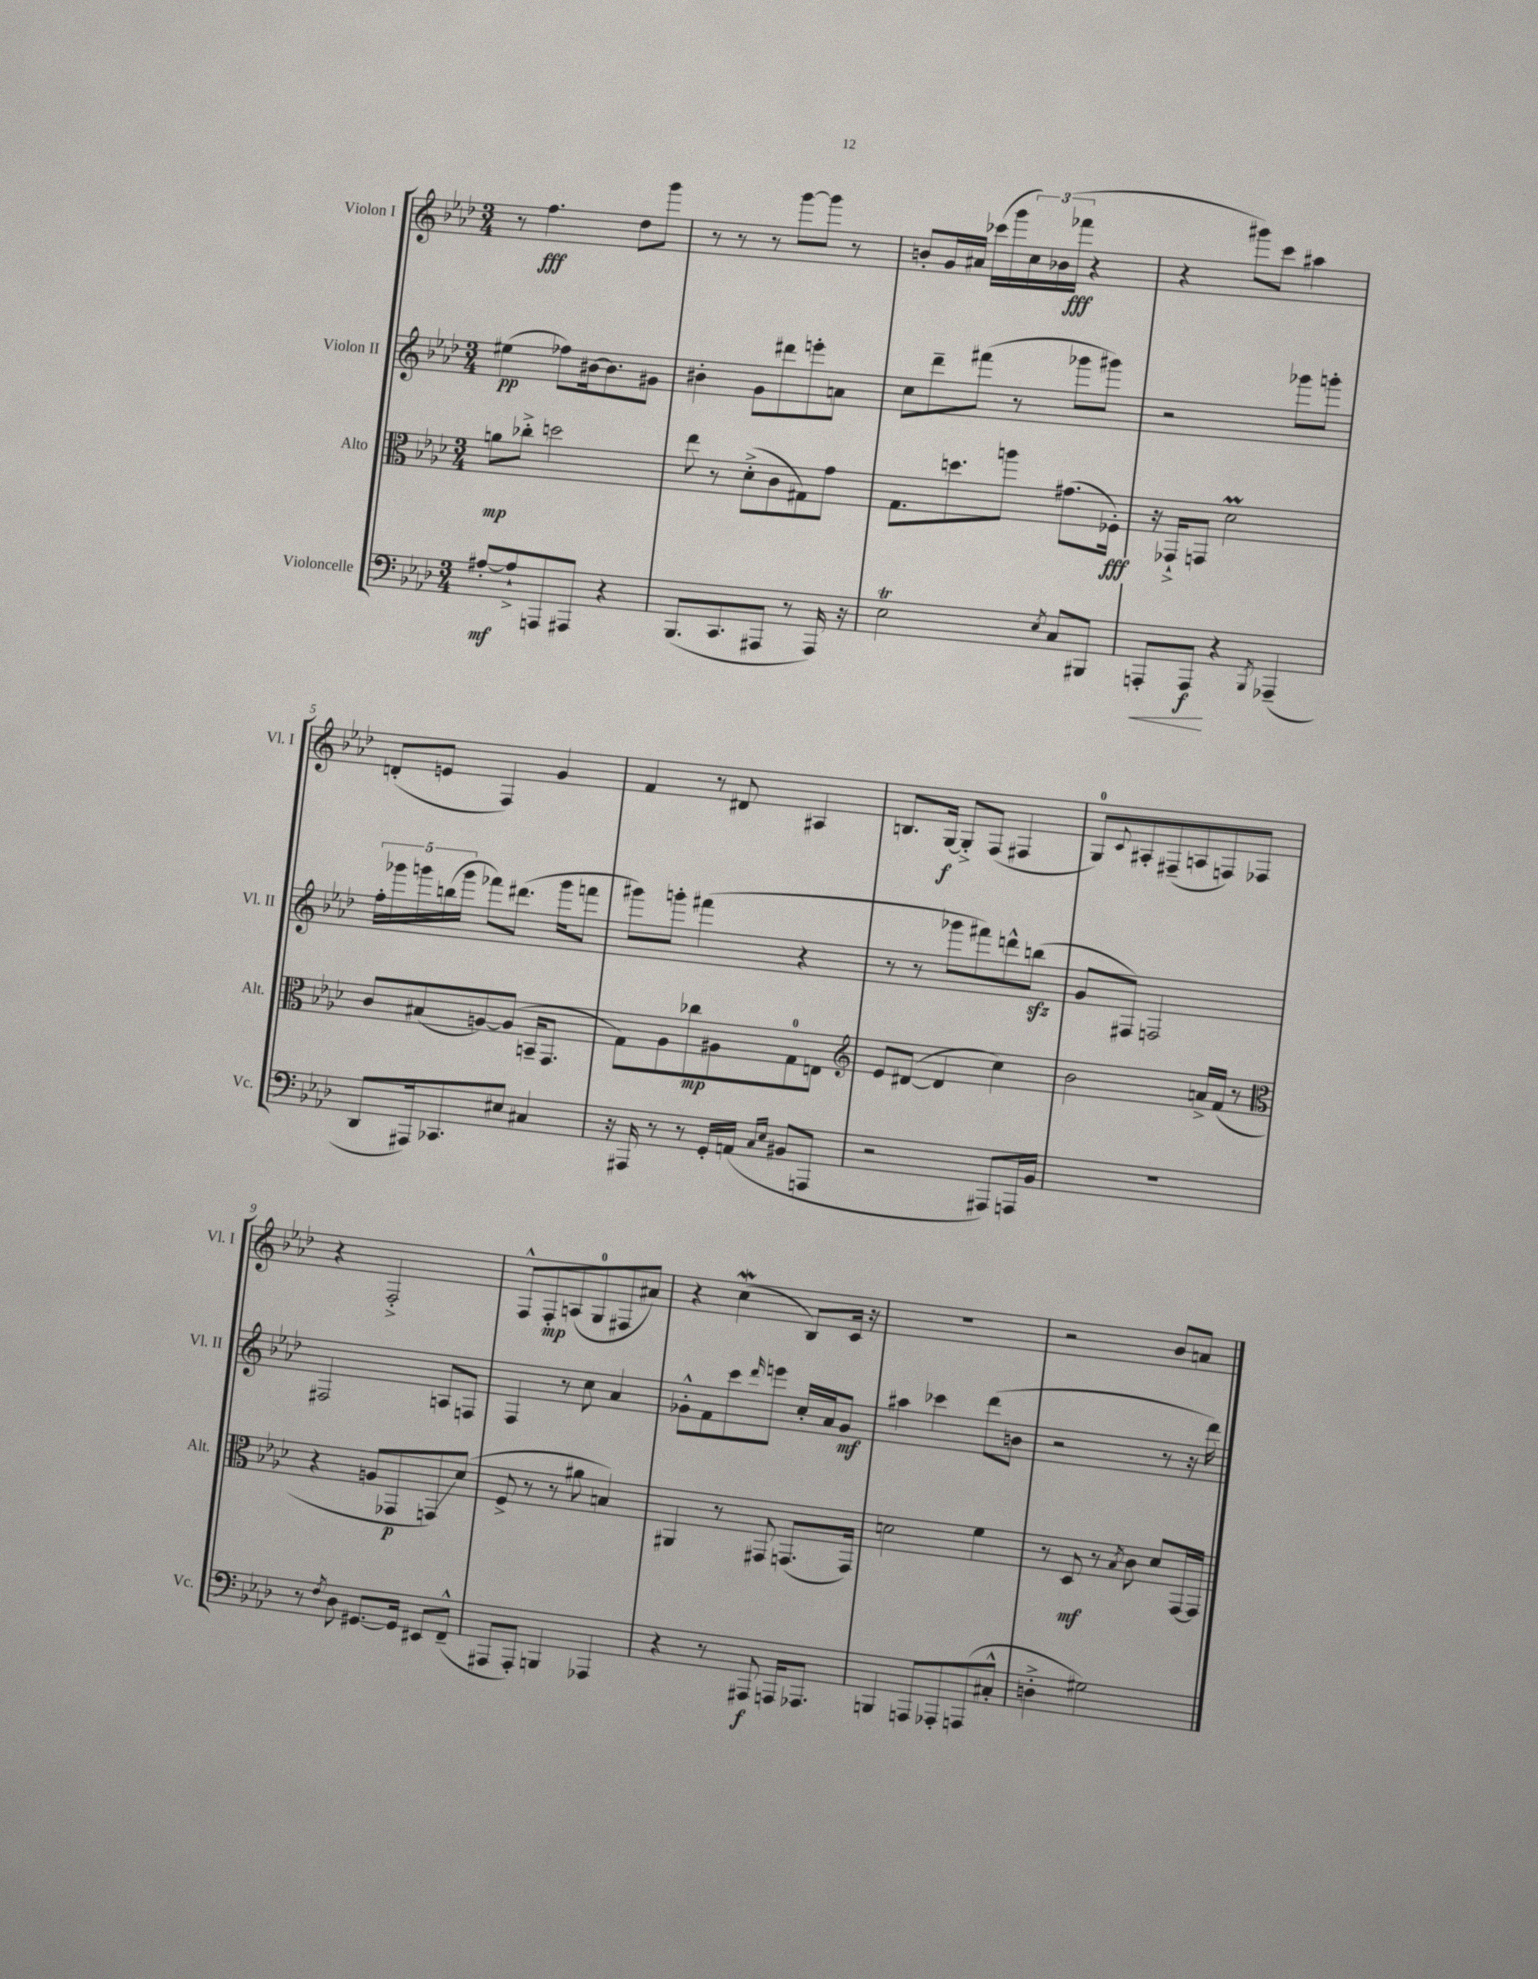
<<
\new StaffGroup <<
\new Staff = "s0" \with { instrumentName = "Violon I" shortInstrumentName = "Vl. I" } {
    \clef treble \key aes \major \numericTimeSignature \time 3/4
    r8 f''4.\fff des''8 g'''8 |
    r8 r8 r8 g'''8~ g'''8 r8 |
    b'8-. g'16 ais'16 ces'''16( g'''16 \tuplet 3/2 { c''16) bes'16( fes'''16\fff } r4 |
    r4 gis'''8) c'''8 ais''4 |
    d'8-.( e'8 f4) g'4 |
    f'4 r8 dis'8 ais4 |
    b8. g16~\f g8-.-> f8( fis4 |
    g8-0) \appoggiatura { c'8 } ais8-. fis8--( a8 f8) fes8 |
    r4 f2-.-> |
    f8-^ f8-.\mp a8( g8-0 fis8 ais'8) |
    r4 c''4\mordent( bes8) c'16 r16 |
    R2. |
    r2 bes'8 a'8 \bar "|." |
}
\new Staff = "s1" \with { instrumentName = "Violon II" shortInstrumentName = "Vl. II" } {
    \clef treble \key aes \major \numericTimeSignature \time 3/4
    eis''4\pp( fes''8) bis'16~ bis'8. gis'8 |
    bis'4-. g'8 dis'''8 e'''8-. a'8 |
    c''8 des'''8-- fis'''8( r8 ges'''8 gis'''8) |
    r2 ges'''8 g'''8-. |
    \tuplet 5/4 { f''16-. ges'''16 g'''16 b''16( g'''16 } fes'''8) dis'''8.( g'''16 f'''8 |
    gis'''8) g'''8-. fis'''4( r4 |
    r8 r8 ges'''8 fis'''8) d'''8-^ b''8\sfz( |
    g'8 fis8) f2 |
    fis2 a8 f8 |
    f4 r8 c''8 aes'4 |
    ges'8-.-^ f'8 c'''8 \grace { des'''16 } e'''8 c''16-. aes'16 ges'8\mf |
    ais''4 ces'''4 des'''8( b'8 |
    r2 r8 r16 des'''16) \bar "|." |
}
\new Staff = "s2" \with { instrumentName = "Alto" shortInstrumentName = "Alt." } {
    \clef alto \key aes \major \numericTimeSignature \time 3/4
    a'8\mp ces''8-.-> d''2 |
    ees''8 r8 des'8-.->( c'8 gis8) g'8 |
    g8. d''8. a''8 gis'8.( fes16-.\fff) |
    r16 ges,16-!-> g,8 des'2\prall |
    c'8 bis8( a8~) a8( b,16-- g,8. |
    g8) aes8 ces''8\mp ais8 g8-0 e8 |
    \clef treble ees'8 dis'8~( dis'4 c''4) |
    bes'2 a'16-> f'16( r8 |
    \clef alto r4 a8 ges,8\p g,8\glissando) des'8( |
    f8-> r8 r8 ais'8 b4) |
    ais,4 r8 gis,8 g,8.( g,16) |
    d'2 f'4 |
    r8 des8\mf r8 \acciaccatura { bes8 } c'8 des'8 g,16~ g,16 \bar "|." |
}
\new Staff = "s3" \with { instrumentName = "Violoncelle" shortInstrumentName = "Vc." } {
    \clef bass \key aes \major \numericTimeSignature \time 3/4
    ais8~-.\mf ais8-!-> a,,8 ais,,8 r4 |
    bes,,8.( c,8. ais,,8 r8 ais,,16) r16 |
    ees2\trill \acciaccatura { ees8 } c8 bis,,8 |
    a,,8-.\< a,,8\f\! r4 \acciaccatura { bes,,8 } aes,,4--( |
    des,8 ais,,16) ces,8. eis8 cis4 |
    r16 ais,,16 r8 r8 g,16-. a,16( \grace { c16 ees16 } bis,8 a,,8 |
    r2 ais,,8) a,,16 bes,16 |
    R2. |
    r8 \acciaccatura { f8 } des8 gis,8.~ gis,16 eis,8 f,8---^( |
    ais,,8 ais,,8-.) b,,4 aes,,4 |
    r4 r8 ais,,8\f a,,16 aes,,8. |
    b,,4 a,,8 aes,,8-. a,,8( cis8-.-^ |
    d4-.-> gis2) \bar "|." |
}
>>
>>
